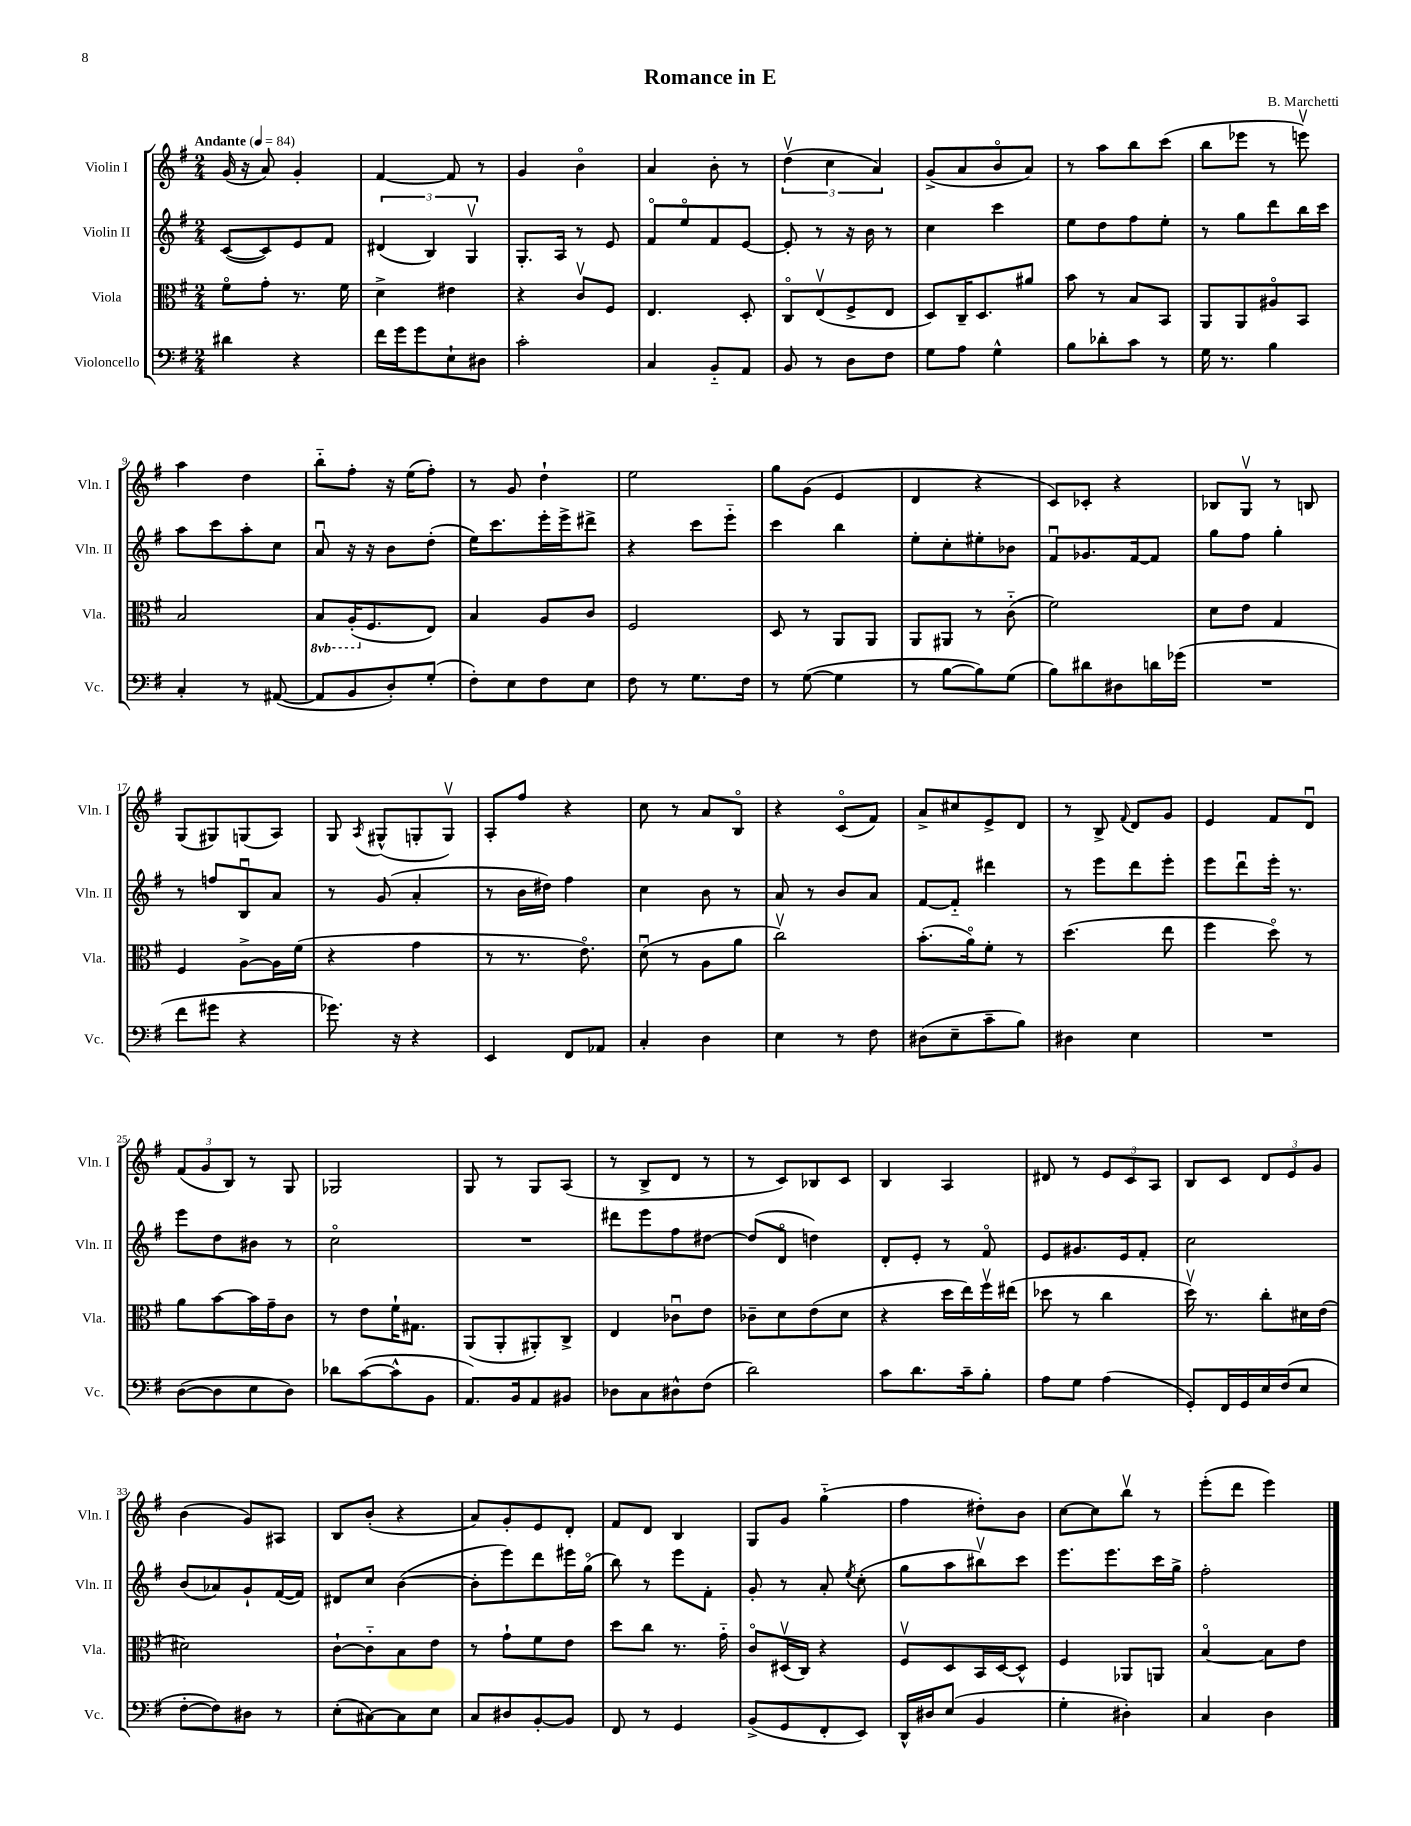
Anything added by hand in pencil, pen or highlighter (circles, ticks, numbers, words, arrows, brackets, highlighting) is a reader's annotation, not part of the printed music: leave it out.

**kern	**kern	**kern	**kern
*staff4	*staff3	*staff2	*staff1
*clefF4	*clefC3	*clefG2	*clefG2
*k[f#]	*k[f#]	*k[f#]	*k[f#]
*M2/4	*M2/4	*M2/4	*M2/4
*MM84	*MM84	*MM84	*MM84
4d#	8f#o	([8c	(16g
.	.	.	16r
.	8g'	8c])	8a)
4r	8.r	8e	4g'
.	.	8f#	.
.	16f#	.	.
=	=	=	=
16f#	4d^	(6d#	[4f#
16g	.	.	.
8g	.	.	.
.	.	6B)	.
8E`	4e#	.	8f#]
.	.	6Gv	.
8D#	.	.	8r
=	=	=	=
2c'	4r	8.G'	4g
.	.	16A	.
.	8cv	8r	4bo
.	8F#	8e	.
=	=	=	=
4C	4.E	8f#o	4a
.	.	8eeo	.
8BB'~	.	8f#	8b'
8AA	8D'	[8e	8r
=	=	=	=
8BB	8Co	8e']	(6ddv
8r	(8Ev	8r	.
.	.	.	6cc
8D	8F#^	16r	.
.	.	16b	.
.	.	.	6a)
8F#	8E	8r	.
=	=	=	=
8G	8D)	4cc	(8g^
8A	16C~	.	8a
.	8.D	.	.
4G^^	.	4ccc	8bo
.	8a#	.	8a)
=	=	=	=
8B	8b	8ee	8r
8d-'	8r	8dd	8aa
8c	8B	8ff#	8bb
8r	8BB	8ee'	(8ccc
=	=	=	=
16G	8AA	8r	8bb
8.r	.	.	.
.	8AA	8gg	8eee-
4B	8A#o	8ddd	8r
.	8BB	16bb	8eeev)
.	.	16ccc	.
=	=	=	=
4C'	2B	8aa	4aa
.	.	8ccc	.
8r	.	8aa'	4dd
([8AA#	.	8cc	.
=	=	=	=
8AA#]	8BB	8au	8bb'~
8BB	(16AA'	16r	8ff#'
.	8.F#	16r	.
8D')	.	8b	16r
.	.	.	(16ee
(8G'	8E)	(8dd'	8ff#')
=	=	=	=
8F#')	4B	16ee)	8r
.	.	8.ccc	.
8E	.	.	8g
8F#	8A	16eee'	4dd`
.	.	16eee^	.
8E	8c	8ddd#^	.
=	=	=	=
8F#	2F#	4r	2ee
8r	.	.	.
8.G	.	8ccc	.
.	.	8eee'~	.
16F#	.	.	.
=	=	=	=
8r	8D	4ccc	8gg
([8G	8r	.	(8g
4G]	8AA	4bb	4e
.	8AA	.	.
=	=	=	=
8r	8AA	8ee'	4d
[8B	8AA#	8cc'	.
8B])	8r	8ee#'	4r
(8G	(8c'~	8b-	.
=	=	=	=
8B)	2f#)	8f#u	8c)
8d#	.	8.g-	8c-'
8D#	.	.	4r
.	.	[16f#	.
16d	.	8f#]	.
(16g-	.	.	.
=	=	=	=
2r	8d	8gg	8B-
.	8e	8ff#	8Gv
.	4G	4gg'	8r
.	.	.	8B
=	=	=	=
8f#	4F#	8r	(8G
8g#	.	8ff	8G#)
4r	[8A^	8Bu	(8G
.	16A]	8a	8A)
.	(16f#	.	.
=	=	=	=
8.g-)	4r	8r	8G
.	.	.	8qA
.	.	(8g	(8G#^^
16r	.	.	.
4r	4g	4a'	8G'
.	.	.	8Gv)
=	=	=	=
4EE	8r	8r	8A'
.	8.r	16b	8ff#
.	.	16dd#)	.
8FF#	.	4ff#	4r
.	8.eo)	.	.
8AA-	.	.	.
=	=	=	=
4C'	(8du	4cc	8cc
.	8r	.	8r
4D	8A	8b	8a
.	8a	8r	8Bo
=	=	=	=
4E	2ccv)	8a	4r
.	.	8r	.
8r	.	8b	(8co
8F#	.	8a	8f#)
=	=	=	=
(8D#	(8.b'	[8f#	8a^
8E~	.	8f#'~]	8cc#
.	16ao)	.	.
8c~	8f#'	4ddd#	8e^
8B)	8r	.	8d
=	=	=	=
4D#	(4.dd	8r	8r
.	.	8eee	8B^
.	.	.	8qqf#
4E	.	8ddd	8d
.	8ee	8eee'	8g
=	=	=	=
2r	4ff#	8eee	4e
.	.	8dddu	.
.	8ddo)	16eee'	8f#
.	.	8.r	.
.	8r	.	8du
=	=	=	=
([8D	8a	8eee	(12f#
.	.	.	12g
8D]	[8b	8dd	.
.	.	.	12B)
8E	16b]	8b#	8r
.	16g~	.	.
8D)	8c	8r	8G
=	=	=	=
8d-	8r	2cco	2G-
([8c	8e	.	.
8c^^]	16f#`	.	.
.	8.G#	.	.
8BB	.	.	.
=	=	=	=
8.AA)	(8AA	2r	8G
.	8AA'	.	8r
16BB	.	.	.
8AA	8AA#')	.	8G
8BB#	8C^	.	(8A
=	=	=	=
8D-	4E	8ddd#	8r
8C	.	8eee	8B^
8D#^^	8c-u	8ff#	8d
(8F#	8e	[8dd#	8r
=	=	=	=
2d)	8c-~	(8dd#]	8r
.	8d	8do	8c)
.	(8e	4dd)	8B-
.	8d	.	8c
=	=	=	=
8c	4r	8d'	4B
8.d	.	8e'	.
.	16dd	8r	4A
16c~	16ee)	.	.
8B'	16ff#v	8f#o	.
.	(16ee#	.	.
=	=	=	=
8A	8dd-	8e	8d#
8G	8r	8.g#	8r
(4A	4cc	.	12e
.	.	16e	.
.	.	.	12c
.	.	8f#'	.
.	.	.	12A
=	=	=	=
8GG')	16ddv)	2cc	8B
.	8.r	.	.
16FF#	.	.	8c
16GG	.	.	.
16E	8cc'	.	12d
(16F#	.	.	.
.	.	.	12e
8E	16d#	.	.
.	.	.	12g
.	(16e	.	.
=	=	=	=
[8F#'	2d#)	(8b	(4b
8F#])	.	8a-)	.
8D#	.	8g`	8g)
8r	.	([16f#	8A#
.	.	16f#])	.
=	=	=	=
(8E'	[8c`	8d#	8B
[8C#)	8c'~]	8cc	(8b'
8C#]	8B	([4b	4r
8E	8e	.	.
=	=	=	=
8C	8r	8b']	8a)
8D#	8g`	8eee)	8g'
[8BB'	8f#	8ddd	8e
8BB]	8e	16eee#	8d'
.	.	(16ggo	.
=	=	=	=
8FF#	8dd	8bb)	8f#
8r	8cc	8r	8d
4GG	8.r	8eee	4B
.	.	8f#'	.
.	16g'~	.	.
=	=	=	=
(8BB^	8co	8g'	8G
8GG	(16D#v	8r	8g
.	16C)	.	.
8FF#'	4r	8a'	(4gg'~
.	.	8qee	.
8EE)	.	(8cc'	.
=	=	=	=
16DD^^	8F#v	8gg	4ff#
16D#	.	.	.
(8E	8D	8aa	.
4BB	16BB	8bb#v)	8dd#')
.	[16D	.	.
.	8D^^]	8ccc	8b
=	=	=	=
4G'	4F#	8.eee	[8cc
.	.	.	8cc]
.	.	8.eee	.
4D#')	8AA-	.	8bbv
.	8AA	16ccc	8r
.	.	16gg^	.
=	=	=	=
4C	[4Bo	2ff#'	(8eee'
.	.	.	8ddd
4D	8B]	.	4eee)
.	8e	.	.
==	==	==	==
*-	*-	*-	*-
